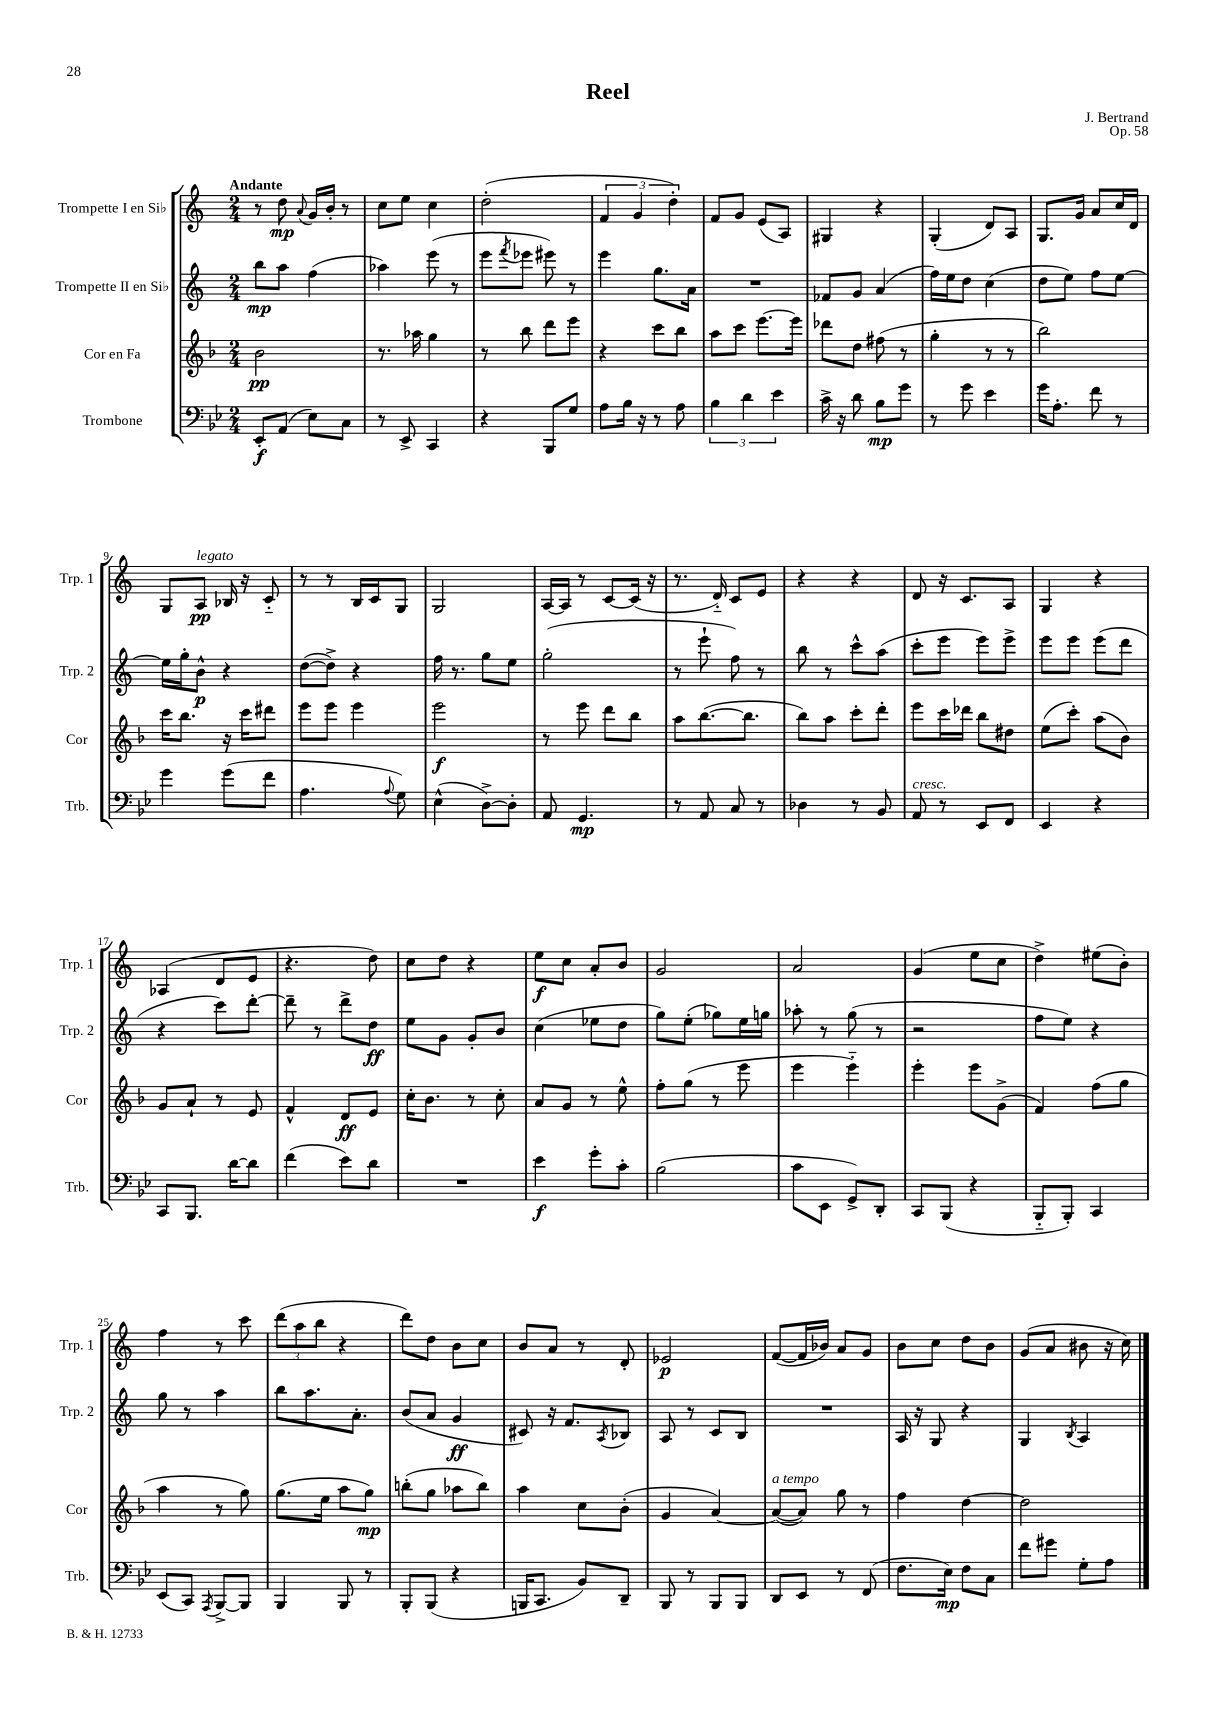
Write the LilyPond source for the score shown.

\header { title = "Reel" composer = "J. Bertrand" opus = "Op. 58" }
<<
\new StaffGroup <<
\new Staff = "s0" \with { instrumentName = "Trompette I en Sib" shortInstrumentName = "Trp. 1" } {
    \clef treble \key c \major \numericTimeSignature \time 2/4 \tempo "Andante"
    r8 d''8\mp \appoggiatura { a'8 } g'16 b'16-. r8 |
    c''8 e''8 c''4 |
    d''2-.( |
    \tuplet 3/2 { f'4 g'4 d''4-.) } |
    f'8 g'8 e'8( a8) |
    gis4 r4 |
    g4-.( d'8) a8 |
    g8. g'16 a'8 c''16 d'16 |
    g8 a8\pp^\markup { \italic "legato" } bes16 r16 c'8-_ |
    r8 r8 b16 c'16 g8 |
    g2 |
    a16~ a16 r8 c'8~ c'16( r16 |
    r8. d'16-_) c'8 e'8 |
    r4 r4 |
    d'8 r16 c'8. a8 |
    g4 r4 |
    aes4( d'8 e'8 |
    r4. d''8) |
    c''8 d''8 r4 |
    e''8\f c''8 a'8-. b'8 |
    g'2 |
    a'2 |
    g'4( e''8 c''8 |
    d''4->) eis''8( b'8-.) |
    f''4 r8 c'''8 |
    \tuplet 3/2 { d'''8( a''8 b''8 } r4 |
    d'''8) d''8 b'8 c''8 |
    b'8 a'8 r8 d'8-. |
    ees'2\p |
    f'8~( f'16 bes'16) a'8 g'8 |
    b'8 c''8 d''8 b'8 |
    g'8( a'8 bis'8 r16 c''16) \bar "|." |
}
\new Staff = "s1" \with { instrumentName = "Trompette II en Sib" shortInstrumentName = "Trp. 2" } {
    \clef treble \key c \major \numericTimeSignature \time 2/4
    b''8\mp a''8 f''4( |
    aes''4) e'''8( r8 |
    e'''8 \acciaccatura { f'''8 } ees'''8 eis'''8) r8 |
    e'''4 g''8. a'16 |
    R2 |
    fes'8 g'8 a'4( |
    f''16) e''16 d''8 c''4( |
    d''8 e''8) f''8 e''8~ |
    e''16 g''16-. b'8-^\p r4 |
    d''8~( d''8->) r4 |
    f''16 r8. g''8 e''8 |
    g''2-.( |
    r8 e'''8-! f''8) r8 |
    b''8 r8 c'''8-^ a''8( |
    c'''8-. e'''8 e'''8) e'''8-> |
    e'''8 e'''8 e'''8( d'''8 |
    r4 c'''8) d'''8~-. |
    d'''8-- r8 d'''8-> d''8\ff |
    e''8 g'8 g'8-. b'8 |
    c''4( ees''8 d''8 |
    g''8) e''8-.( ges''8) e''16 g''16 |
    aes''8-. r8 g''8( r8 |
    r2 |
    f''8 e''8) r4 |
    g''8 r8 a''4 |
    b''8 a''8. a'8.-. |
    b'8( a'8 g'4\ff |
    cis'8) r16 f'8. \acciaccatura { a8 } bes8 |
    a8 r8 c'8 b8 |
    R2 |
    a16 r16 g8 r4 |
    g4 \acciaccatura { b8 } a4 \bar "|." |
}
\new Staff = "s2" \with { instrumentName = "Cor en Fa" shortInstrumentName = "Cor" } {
    \clef treble \key f \major \numericTimeSignature \time 2/4
    bes'2\pp |
    r8. aes''16 g''4 |
    r8 bes''8 d'''8 e'''8 |
    r4 c'''8 bes''8 |
    a''8 c'''8 e'''8.~ e'''16 |
    des'''8 d''8 fis''8( r8 |
    g''4-. r8 r8 |
    bes''2) |
    c'''16 bes''8. r16 c'''16 dis'''8 |
    e'''8 e'''8 e'''4 |
    e'''2\f |
    r8 e'''8 d'''8 bes''8 |
    a''8 bes''8.~( bes''8. |
    bes''8) a''8 c'''8-. d'''8-. |
    e'''8 c'''16 des'''16 bes''8 dis''8 |
    e''8( c'''8-.) a''8( bes'8) |
    g'8 a'8-! r8 e'8 |
    f'4-^ d'8\ff e'8 |
    c''16-. bes'8. r8 c''8-. |
    a'8 g'8 r8 e''8-^ |
    f''8-. g''8( r8 e'''8 |
    e'''4 e'''4-_) |
    e'''4-. e'''8 g'8->( |
    f'4) f''8( g''8 |
    a''4 r8 g''8) |
    g''8.( e''16 a''8 g''8\mp) |
    b''8-.( g''8 aes''8 b''8) |
    a''4 c''8 bes'8-.( |
    g'4 a'4~) |
    a'8~^\markup { \italic "a tempo" }( a'8) g''8 r8 |
    f''4 d''4~ |
    d''2 \bar "|." |
}
\new Staff = "s3" \with { instrumentName = "Trombone" shortInstrumentName = "Trb." } {
    \clef bass \key bes \major \numericTimeSignature \time 2/4
    ees,8-.\f a,8( ees8) c8 |
    r8 ees,8-> c,4 |
    r4 bes,,8 g8 |
    a8 bes16 r16 r8 a8 |
    \tuplet 3/2 { bes4 d'4 ees'4 } |
    c'16-> r16 d'8 bes8\mp g'8 |
    r8 g'8 ees'4 |
    g'16 a8.-. f'8 r8 |
    g'4 g'8( f'8 |
    a4. \appoggiatura { a8 } g8) |
    ees4-^( d8~->) d8-. |
    a,8 g,4.\mp |
    r8 a,8 c8 r8 |
    des4 r8 bes,8 |
    a,8^\markup { \italic "cresc." } r8 ees,8 f,8 |
    ees,4 r4 |
    c,8 bes,,8. d'16~ d'8 |
    f'4( ees'8) d'8 |
    R2 |
    ees'4\f g'8-. c'8-. |
    bes2( |
    c'8 ees,8 g,8->) d,8-. |
    c,8 bes,,8( r4 |
    bes,,8-_ bes,,8-.) c,4 |
    ees,8( c,8) \acciaccatura { a,,8 } bes,,8~-> bes,,8 |
    bes,,4 bes,,8 r8 |
    bes,,8-. bes,,8( r4 |
    b,,16 c,8. bes,8) d,8-- |
    bes,,8 r8 bes,,8 bes,,8 |
    d,8 ees,8 r8 f,8( |
    f8. ees16\mp) f8 c8 |
    f'8 gis'8 g8-. a8 \bar "|." |
}
>>
>>
